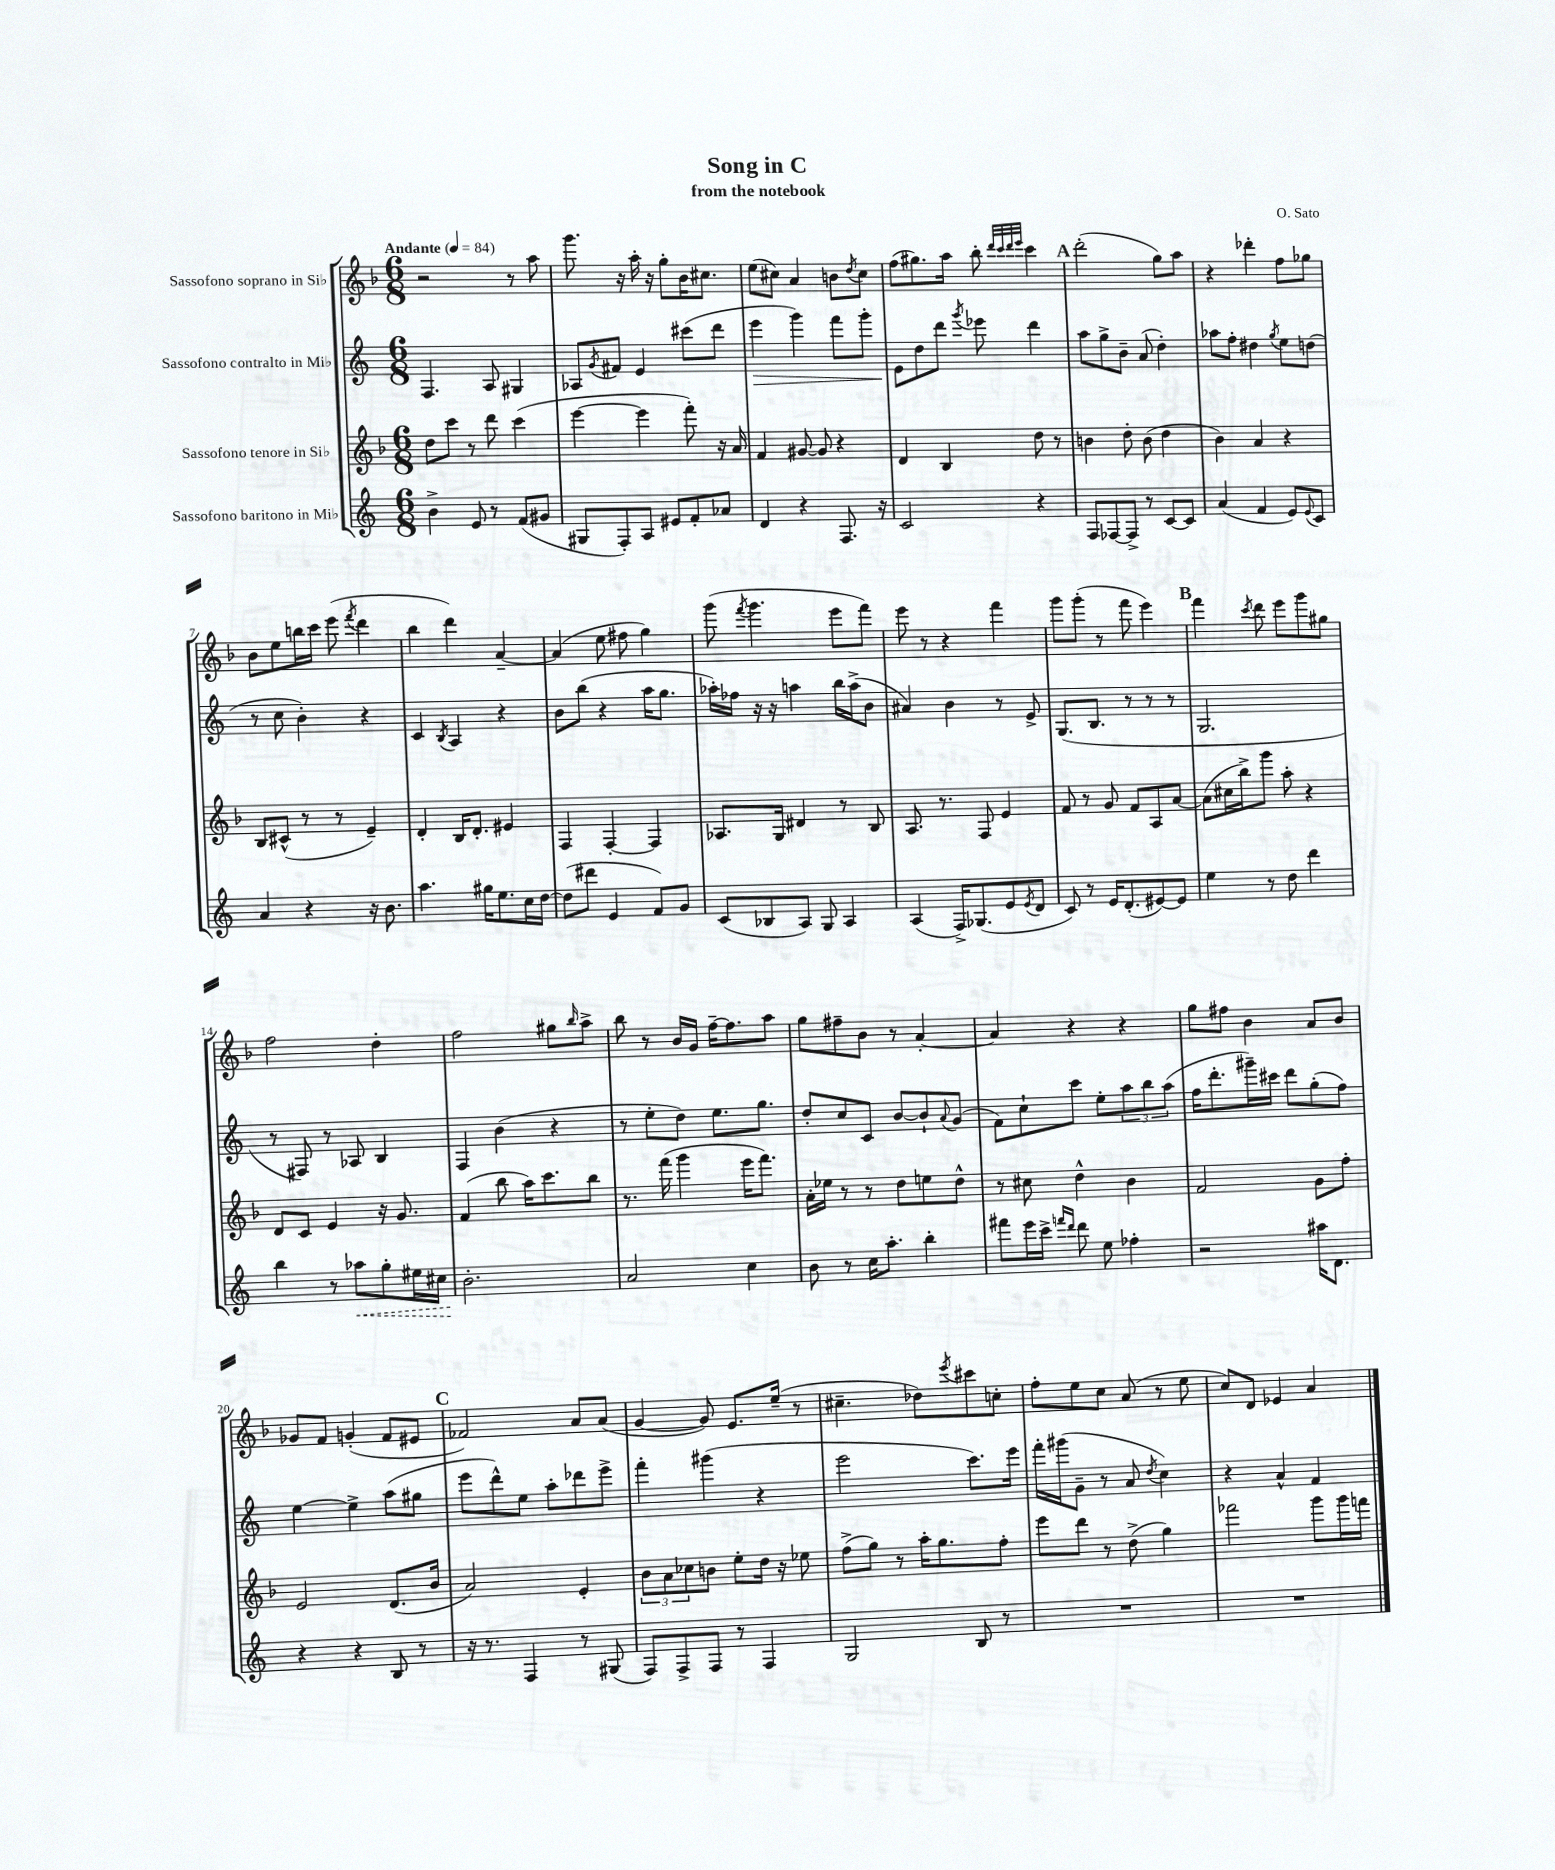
\header { title = "Song in C" composer = "O. Sato" subtitle = "from the notebook" }
<<
\new StaffGroup <<
\new Staff = "s0" \with { instrumentName = "Sassofono soprano in Sib" } {
    \clef treble \key f \major \numericTimeSignature \time 6/8 \tempo "Andante" 4 = 84
    r2 r8 a''8 |
    g'''8. r16 a''16-. r16 g''8-. bes'16 cis''8. |
    e''8( cis''8) a'4 b'8 \acciaccatura { d''8 } cis''8 |
    f''8( gis''8.) a''16 bes''8-. \grace { d'''32 c'''32 d'''32 e'''32 } c'''4 |
    \mark \markup { \bold "A" } d'''2-.( g''8) a''8 |
    r4 des'''4-. f''8 ges''8 |
    bes'8 e''8 b''16 c'''16 e'''8( \acciaccatura { f'''8 } d'''4 |
    bes''4 d'''4) a'4~-- |
    a'4( e''8 fis''8 g''4) |
    g'''8( \acciaccatura { f'''8 } g'''4. e'''8 f'''8) |
    e'''8 r8 r4 f'''4 |
    g'''8 g'''8-.( r8 f'''8 e'''4) |
    \mark \markup { \bold "B" } f'''4 \acciaccatura { c'''8 } d'''8 e'''8 g'''8 gis''8 |
    f''2 d''4-. |
    f''2 gis''8 \grace { bes''16 } a''8-> |
    bes''8 r8 bes'16 g'16 f''16~-- f''8. a''8 |
    g''8 fis''8-- bes'8 r8 a'4~-. |
    a'4 r4 r4 |
    g''8 fis''8 bes'4 a'8 bes'8 |
    ges'8 f'8 g'4-.( f'8 eis'8 |
    \mark \markup { \bold "C" } fes'2) a'8 a'8( |
    g'4~ g'8) e'8. e''16--( r8 |
    cis''4.-- des''8) \acciaccatura { e'''8 } cis'''8 c''8-. |
    f''8-. e''8 c''8 a'8( r8 e''8 |
    c''8) d'8 ees'4 a'4 \bar "|." |
}
\new Staff = "s1" \with { instrumentName = "Sassofono contralto in Mib" } {
    \clef treble \key c \major \numericTimeSignature \time 6/8
    f4. a8 gis4 |
    aes8 \acciaccatura { g'8 } fis'8 e'4 cis'''8( d'''8 |
    e'''4\> g'''4) f'''8 g'''8-. |
    e'8\! d''8 d'''8 \acciaccatura { g'''8 } ees'''8 d'''4 |
    \mark \markup { \bold "A" } a''8 g''8-> b'8-- a'8( d''4-.) |
    aes''8 f''8-. dis''4 \acciaccatura { g''8 } e''8 d''8( |
    r8 c''8 b'4-.) r4 |
    c'4 \acciaccatura { b8 } a4 r4 |
    b'8 b''8( r4 a''16 g''8. |
    aes''16-.) fes''16 r16 r16 a''4 b''16 a''16->( b'8 |
    ais'4) b'4 r8 e'8-> |
    g8.( b8. r8 r8 r8 |
    \mark \markup { \bold "B" } g2. |
    r8 fis8) r8 aes8 b4 |
    f4 b'4( r4 |
    r8 e''8-. d''8) e''8. g''8. |
    d''8-. c''8 c'8 b'8~ b'8-! \appoggiatura { a'8 } g'8( |
    f'8) c''8-! c'''8 e''8-. \tuplet 3/2 { a''8 b''8 a''8( } |
    f''16 d'''8.-. gis'''16--) cis'''16 d'''8 g''8-.( f''8) |
    e''4~ e''4-> a''8( gis''8 |
    \mark \markup { \bold "C" } e'''8 d'''8-^) e''8 a''8-. des'''8 e'''8-> |
    f'''4-. gis'''4( r4 |
    e'''2 c'''8.) e'''16 |
    f'''16-. gis'''16( g'8-- r8 a'8 \acciaccatura { d''8 } c''4) |
    r4 a'4-^ f'4 \bar "|." |
}
\new Staff = "s2" \with { instrumentName = "Sassofono tenore in Sib" } {
    \clef treble \key f \major \numericTimeSignature \time 6/8
    d''8 c'''8 r8 d'''8 c'''4( |
    e'''4~ e'''4 f'''8-.) r16 a'16 |
    f'4 gis'8~ gis'8 r4 |
    d'4 bes4 d''8 r8 |
    \mark \markup { \bold "A" } b'4 d''8-. b'8( d''4 |
    bes'4) a'4 r4 |
    bes8 cis'8-^( r8 r8 e'4--) |
    d'4-. bes16 d'8.-. eis'4 |
    f4 f4~-. f4 |
    aes8. g16 dis'4 r8 bes8 |
    a8. r8. f8 e'4 |
    f'8 r8 g'8 f'8 a8 a'8~ |
    \mark \markup { \bold "B" } a'8( cis''16 bes''16->) g'''8 a''8-. r4 |
    d'8 c'8 e'4 r16 g'8. |
    f'4( bes''8 a''16) c'''8. bes''8 |
    r8. f'''16( g'''4 e'''16 f'''8.) |
    a'16-. ees''16 r8 r8 d''8 e''8 d''8-^ |
    r8 cis''8 d''4-^ bes'4 |
    f'2 g'8 f''8-. |
    e'2 d'8.( bes'16 |
    \mark \markup { \bold "C" } a'2) e'4-. |
    \tuplet 3/2 { bes'8 a'8 ces''8 } b'8 e''8-. d''16 r16 ees''8 |
    f''8->( g''8) r8 a''16-. g''8. f''8-. |
    e'''8 d'''8 r8 d''8->( g''4) |
    fes'''2 g'''8 g'''16 f'''16 \bar "|." |
}
\new Staff = "s3" \with { instrumentName = "Sassofono baritono in Mib" } {
    \clef treble \key c \major \numericTimeSignature \time 6/8
    b'4-> e'8 r8 f'8( gis'8 |
    gis8 f8-.) a8 eis'8 f'8-. aes'8 |
    d'4 r4 f8. r16 |
    c'2 r4 |
    \mark \markup { \bold "A" } f8 fes8~ fes8-> r8 c'8~ c'8 |
    a'4( f'4 e'8) \appoggiatura { e'8 } c'8 |
    a'4 r4 r16 b'8. |
    a''4. gis''16 e''8. c''16 d''16~ |
    d''8( dis'''8 e'4 f'8) g'8 |
    c'8( bes8 a8) g8 a4 |
    a4( f16->) ges8.( e'8 \acciaccatura { e'8 } d'8 |
    c'8) r8 e'16 d'8.-.( eis'8~) eis'8 |
    \mark \markup { \bold "B" } e''4 r8 d''8 d'''4 |
    b''4 r8 \once \override Hairpin.style = #'dashed-line aes''8\< g''8-. eis''16 cis''16 |
    b'2.-.\! |
    a'2 c''4 |
    b'8 r8 c''16 a''8.-. b''4-. |
    fis'''8 e'''16 c'''16-> \grace { f'''16 d'''16 } d'''8 e''8 fes''4-. |
    r2 ais''16 d'8. |
    r4 r4 b8 r8 |
    \mark \markup { \bold "C" } r16 r8. f4 r8 gis8( |
    f8) f8-> f8 r8 f4 |
    g2 b8 r8 |
    R2. |
    R2. \bar "|." |
}
>>
>>
